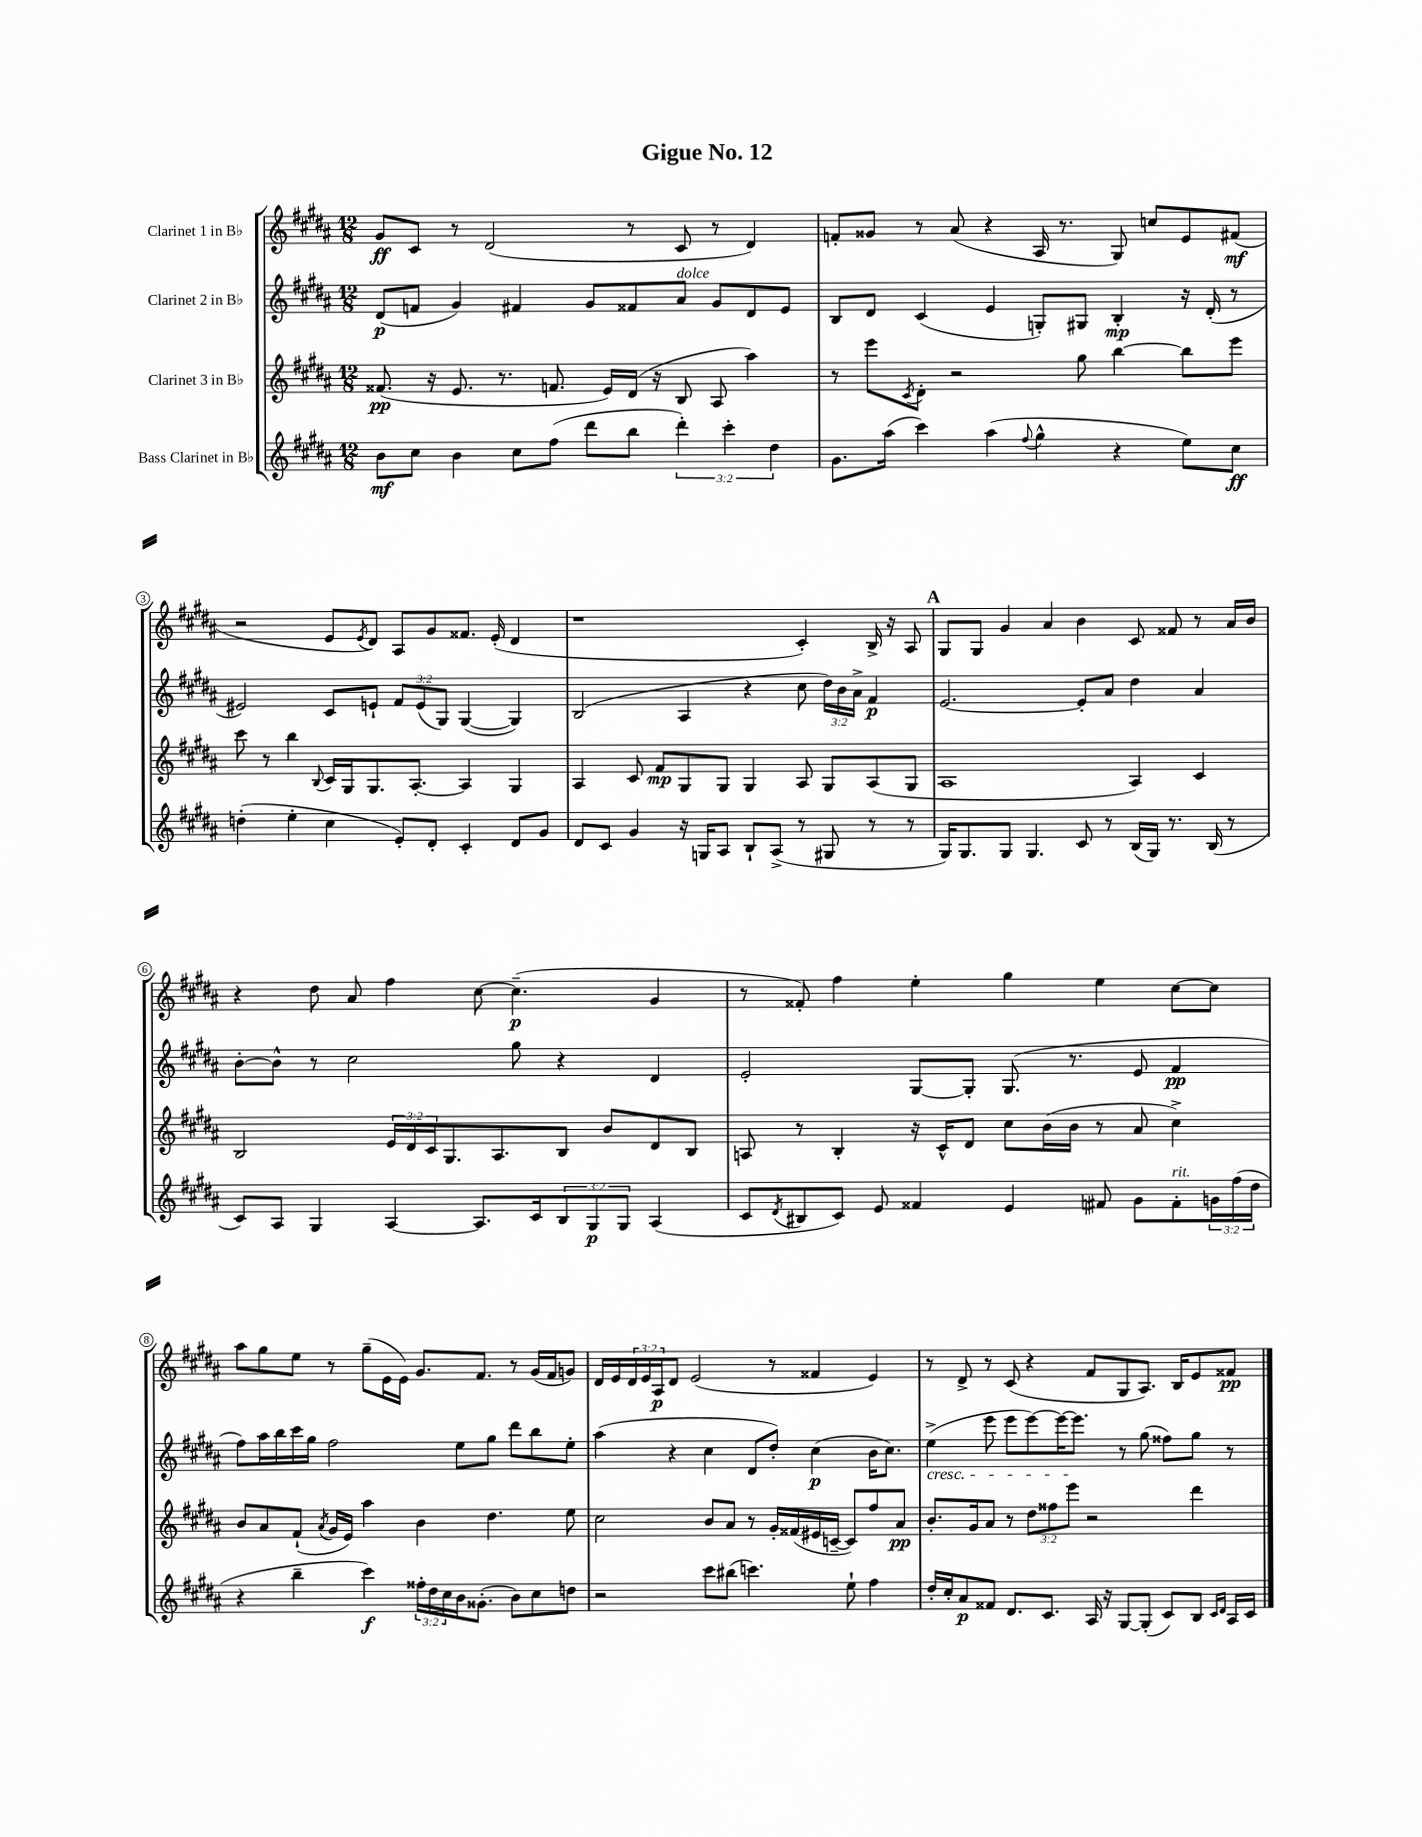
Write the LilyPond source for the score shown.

\header { title = "Gigue No. 12" }
<<
\new StaffGroup <<
\new Staff = "s0" \with { instrumentName = "Clarinet 1 in Bb" } {
    \clef treble \key b \major \numericTimeSignature \time 12/8 \override Staff.TupletNumber.text = #tuplet-number::calc-fraction-text
    gis'8\ff cis'8 r8 dis'2( r8 cis'8 r8 dis'4) |
    f'8-. gisis'8 r8 ais'8( r4 ais16 r8. gis8) c''8 e'8 fis'8\mf( |
    r2 e'8 \acciaccatura { e'8 } dis'8) ais8 gis'8 fisis'8. e'16-.( dis'4 |
    r1 cis'4-.) b16-> r16 ais8 |
    \mark \markup { \bold "A" } gis8 gis8 gis'4 ais'4 b'4 cis'8 fisis'8 r8 ais'16 b'16 |
    r4 dis''8 ais'8 fis''4 cis''8~ cis''4.--\p( gis'4 |
    r8 fisis'8-.) fis''4 e''4-. gis''4 e''4 cis''8~ cis''8 |
    ais''8 gis''8 e''8 r8 gis''8--( e'16 e'16) gis'8. fis'8. r8 gis'16( fis'16 g'8) |
    dis'16 e'16 \tuplet 3/2 { dis'16 e'16 ais16\p } dis'8 e'2( r8 fisis'4 e'4) |
    r8 dis'8-> r8 cis'8( r4 fis'8 gis8 ais8.) b16 e'8 fisis'8\pp \bar "|." |
}
\new Staff = "s1" \with { instrumentName = "Clarinet 2 in Bb" } {
    \clef treble \key b \major \numericTimeSignature \time 12/8 \override Staff.TupletNumber.text = #tuplet-number::calc-fraction-text
    dis'8\p( f'8 gis'4) fis'4 gis'8 fisis'8 ais'8^\markup { \italic "dolce" } gis'8 dis'8 e'8 |
    b8 dis'8 cis'4( e'4 g8-.) gis8 b4-.\mp r16 dis'16-.( r8 |
    eis'2) cis'8 e'8-! \tuplet 3/2 { fis'8 e'8( gis8) } gis4~( gis4) |
    b2( ais4 r4 cis''8 \tuplet 3/2 { dis''16) b'16 ais'16-> } fis'4\p |
    \mark \markup { \bold "A" } e'2.~ e'8-. ais'8 dis''4 ais'4 |
    b'8~-. b'8-^ r8 cis''2 gis''8 r4 dis'4 |
    e'2-. gis8~ gis8-. gis8.( r8. e'8 fis'4\pp |
    fis''8) ais''16 b''16 cis'''16 gis''16 fis''2 e''8 gis''8 dis'''8 b''8 e''8-. |
    ais''4( r4 cis''4 dis'8 dis''8-.) cis''4\p( b'16 cis''8.) |
    e''4->\cresc( e'''8 e'''8 e'''8~) e'''16~ e'''8.\! r8 gis''8( fisis''8) gis''8 r8 \bar "|." |
}
\new Staff = "s2" \with { instrumentName = "Clarinet 3 in Bb" } {
    \clef treble \key b \major \numericTimeSignature \time 12/8 \override Staff.TupletNumber.text = #tuplet-number::calc-fraction-text
    fisis'8.\pp( r16 e'8. r8. f'8. e'16) dis'16( r16 b8 ais8 ais''4) |
    r8 e'''8 \acciaccatura { cis'8 } dis'8-. r2 gis''8 b''4~ b''8 e'''8 |
    cis'''8 r8 b''4 \appoggiatura { b8 } cis'16 gis16 gis8. ais8.~-. ais4 gis4 |
    ais4 cis'8 fis'8\mp gis8 gis8 gis4 ais8 gis8 ais8( gis8 |
    \mark \markup { \bold "A" } ais1 ais4) cis'4 |
    b2 \tuplet 3/2 { e'16 dis'16 cis'16 } gis8. ais8. b8 b'8 dis'8 b8 |
    a8 r8 b4-. r16 cis'16-^ dis'8 cis''8 b'16( b'16 r8 ais'8 cis''4->) |
    b'8 ais'8 fis'8-!( \acciaccatura { ais'8 } gis'16 e'16) ais''4 b'4 dis''4. e''8 |
    cis''2 b'8 ais'8 r8 gis'16-. fisis'16( eis'16 c'16~-- c'8) fis''8 ais'8\pp |
    b'8.-. gis'16 ais'8 r8 \tuplet 3/2 { dis''8 fisis''8 e'''8 } r2 dis'''4 \bar "|." |
}
\new Staff = "s3" \with { instrumentName = "Bass Clarinet in Bb" } {
    \clef treble \key b \major \numericTimeSignature \time 12/8 \override Staff.TupletNumber.text = #tuplet-number::calc-fraction-text
    b'8\mf cis''8 b'4 cis''8 fis''8( dis'''8 b''8 \tuplet 3/2 { dis'''4-.) cis'''4-. dis''4 } |
    gis'8. ais''16( cis'''4) ais''4( \appoggiatura { fis''8 } gis''4-^ r4 e''8) cis''8\ff |
    d''4-.( e''4-. cis''4 e'8-.) dis'8-. cis'4-. dis'8 gis'8 |
    dis'8 cis'8 gis'4 r16 g16 ais8 b8-! ais8->( r8 gis8 r8 r8 |
    \mark \markup { \bold "A" } gis16) gis8. gis8 gis4. cis'8 r8 b16( gis16) r8. b16( r8 |
    cis'8) ais8 gis4 ais4~ ais8. cis'16 \tuplet 3/2 { b8 gis8\p gis8 } ais4( |
    cis'8 \acciaccatura { dis'8 } bis8 cis'8) e'8 fisis'4 e'4 fis'8 gis'8 fis'8-.^\markup { \italic "rit." } \tuplet 3/2 { g'16 fis''16( dis''16 } |
    r4 b''4-- cis'''4\f) \tuplet 3/2 { fisis''16-. dis''16 cis''16 } b'16 gisis'8.-.( b'8) cis''8 d''8 |
    r2 cis'''8 bis''8( c'''4.) e''8-! fis''4 |
    dis''16-. cis''16-. ais'8\p fisis'8 dis'8. cis'8. ais16 r16 gis8~ gis8-.( cis'8) b8 \grace { cis'16 dis'16 } ais16 cis'16 \bar "|." |
}
>>
>>
\layout { \context { \Score \override BarNumber.stencil = #(make-stencil-circler 0.1 0.3 ly:text-interface::print) } }
